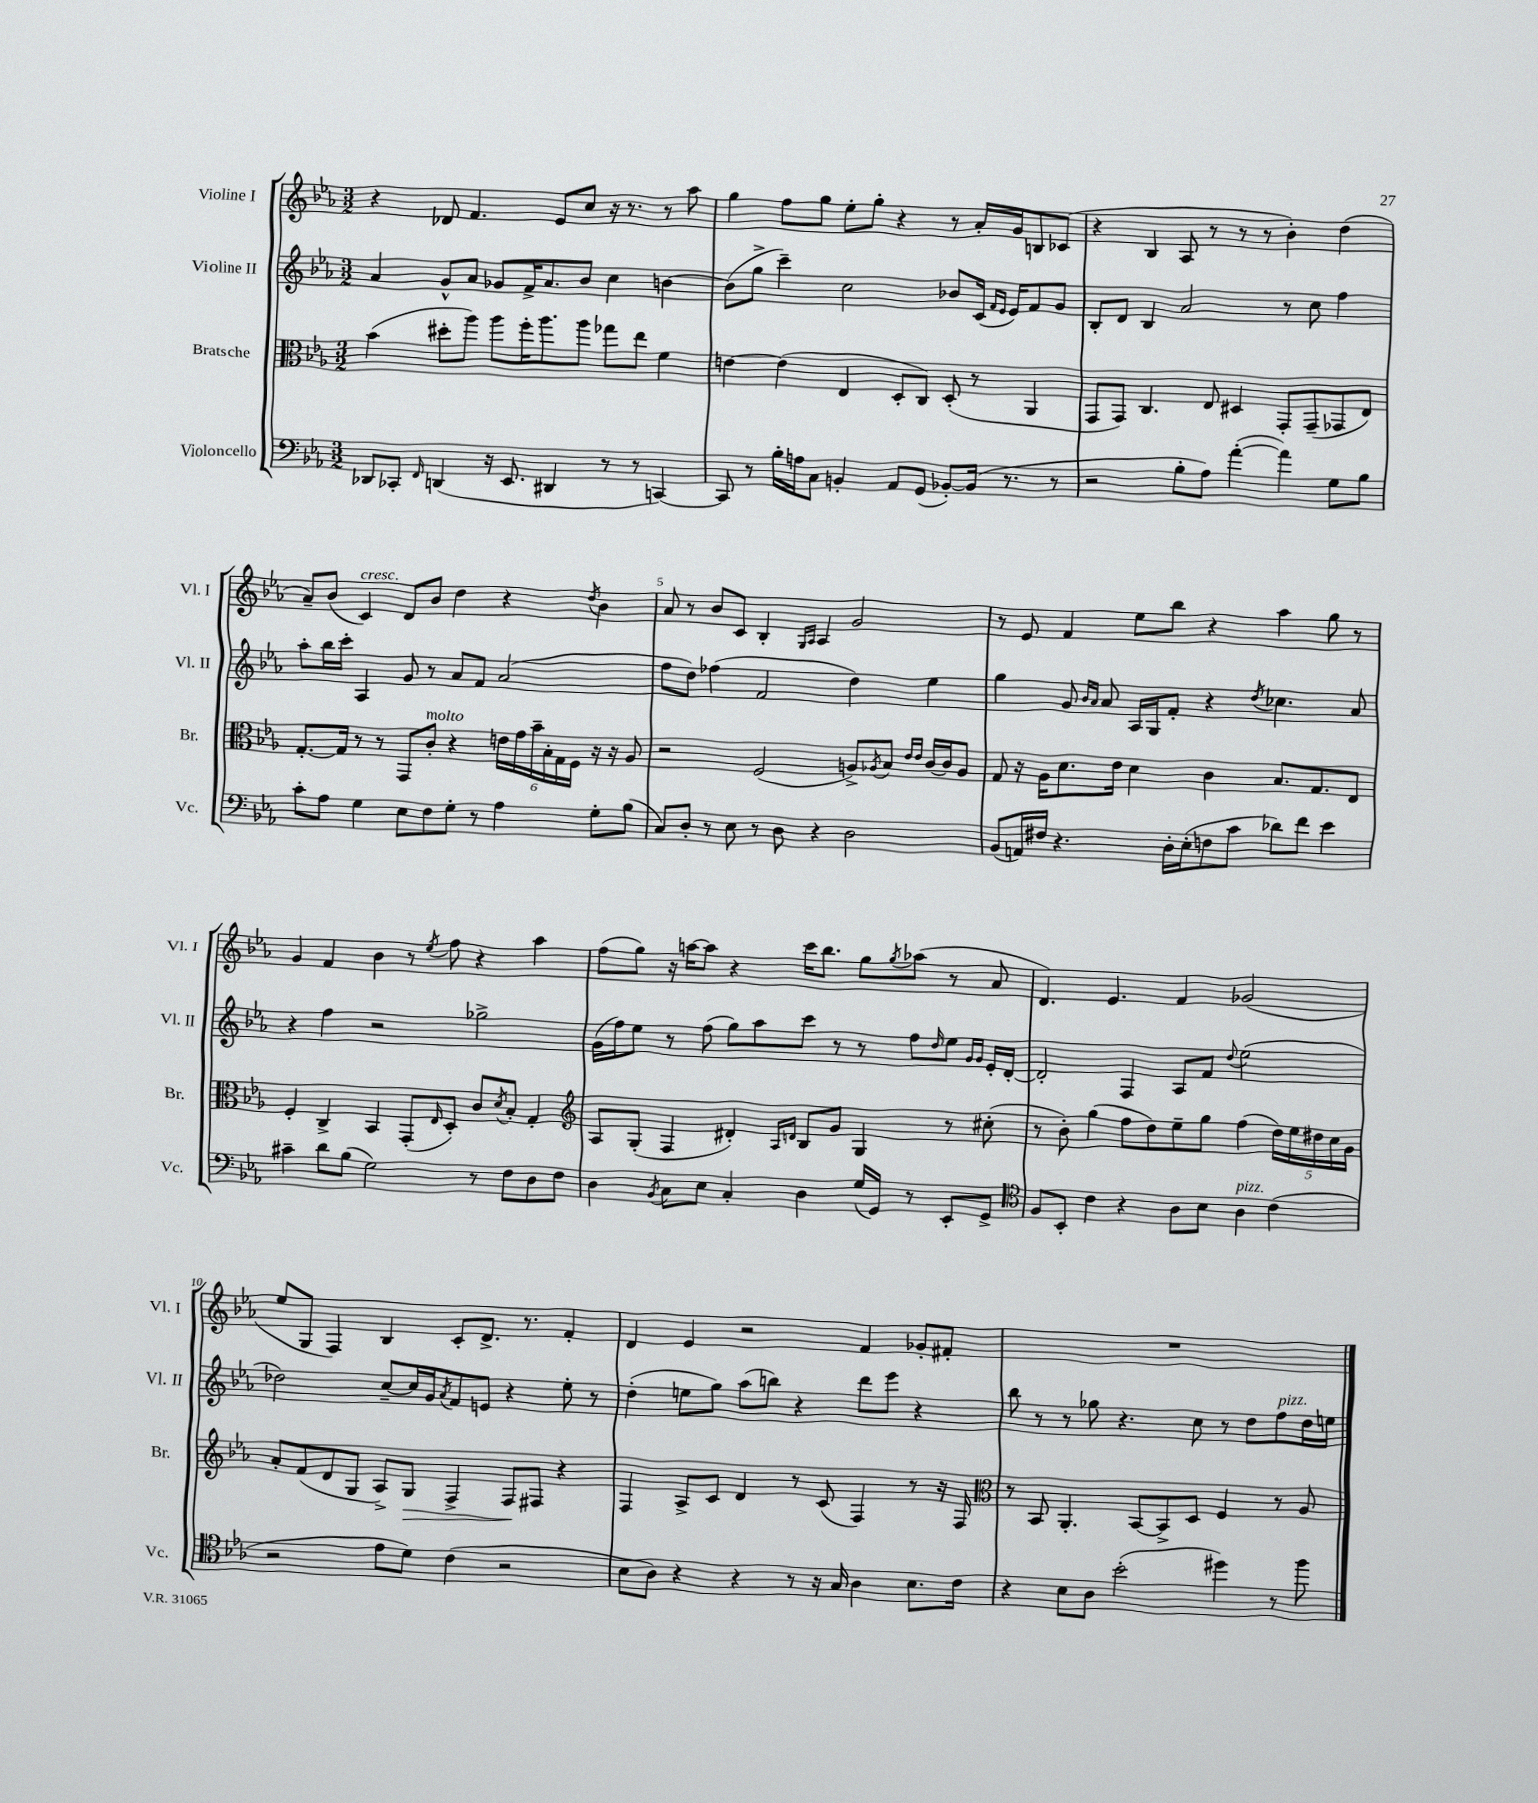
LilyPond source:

<<
\new StaffGroup <<
\new Staff = "s0" \with { instrumentName = "Violine I" shortInstrumentName = "Vl. I" } {
    \clef treble \key ees \major \numericTimeSignature \time 3/2
    r4 des'8 f'4. ees'8 c''8 r16 r8. r8 aes''8 |
    g''4 f''8 g''8 ees''8-. g''8-. r4 r8 aes'16-. g'16 b8 ces'8( |
    r4 bes4 aes8 r8 r8 r8 bes'4-.) d''4( |
    aes'8--) bes'8( c'4^\markup { \italic "cresc." }) d'8 bes'8 d''4 r4 \acciaccatura { d''8 } bes'4 |
    aes'8 r8 bes'8 c'8 bes4-. \grace { g16 aes16 } aes4 g'2 |
    r8 ees'8 f'4 ees''8 bes''8 r4 aes''4 g''8 r8 |
    g'4 f'4 bes'4 r8 \acciaccatura { ees''8 } f''8 r4 aes''4 |
    f''8( g''8) r16 a''16~ a''8 r4 c'''16 bes''8. g''8 \acciaccatura { g''8 } aes''8( r8 aes'8 |
    d'4.) ees'4. f'4 ges'2( |
    ees''8 g8 f4) bes4 c'8-. d'8.-> r8. f'4-. |
    d'4 ees'4 r2 f'4 ges'8-. fis'8-. |
    R1. \bar "|." |
}
\new Staff = "s1" \with { instrumentName = "Violine II" shortInstrumentName = "Vl. II" } {
    \clef treble \key ees \major \numericTimeSignature \time 3/2
    aes'4 g'8-^ aes'8 ges'8 f'16-> aes'8. bes'8 c''4 b'4~ |
    b'8( g''8-> c'''4--) c''2 bes'8 c'16( \grace { f'16 ees'16 } ees'16) f'8 g'8 |
    bes8-. d'8 bes4 aes'2 r8 c''8 f''4 |
    aes''8-. bes''16 c'''16-. aes4 g'8 r8 aes'8 f'8 aes'2( |
    f''8 d''8) fes''4( f'2 d''4) ees''4 |
    g''4 g'8 \grace { bes'16 aes'16 } aes'8 aes16 g16 f'8-. r4 \acciaccatura { d''8 } ces''4. aes'8 |
    r4 f''4 r2 ges''2-> |
    g'16( f''16) ees''8 r8 f''8( g''8) aes''8 c'''8 r8 r8 f''8 \grace { d''16 } ees''8 \grace { g'16 g'16 } ees'16-. d'16~-. |
    d'2-. f4 aes8 f'8 \appoggiatura { d''8 } ees''2( |
    des''2) c''8~-- c''16 g'16 \acciaccatura { aes'8 } f'8 e'8 r4 ees''8-. r8 |
    d''4-.( e''8 g''8) aes''8( b''8) r4 d'''8 ees'''8 r4 |
    bes''8 r8 r8 ges''8 r4. c''8 r8 d''8 f''8^\markup { \italic "pizz." } d''16 e''16 \bar "|." |
}
\new Staff = "s2" \with { instrumentName = "Bratsche" shortInstrumentName = "Br." } {
    \clef alto \key ees \major \numericTimeSignature \time 3/2
    bes'4( dis''8-. aes''8) aes''8 f''16-. aes''8. aes''8 ges''8 ees''8 f'4 |
    e'4~ e'4( ees4 d8-. c8) d8-.( r8 aes,4 |
    g,8 g,8) c4. ees8 dis4 g,8-. g,8--( ges,8 ees8) |
    g8.~-. g16 r8 r8 g,8 c'8-.^\markup { \italic "molto" } r4 \tuplet 6/4 { e'16 g'16 bes'16-- bes16-. g16 f16 } r16 r16 aes8 |
    r2 f2( a8->) \acciaccatura { aes8 } bes8 \grace { ees'16 ees'16 } c'16~ c'16 aes8 |
    g8 r16 aes16 d'8. ees'16 d'4 c'4 bes8. g8. ees8 |
    f4-. c4-> bes,4 g,8-.( \grace { ees16 } d8-.) c'8 \acciaccatura { d'8 } bes8-. g4-. |
    \clef treble aes8 g8-.( f4 dis'4-.) \grace { aes16 d'16 } bes8 g'8 g4 r8 cis''8-.( |
    r8 bes'8-.) g''4( f''8 d''8) ees''8-- g''8 f''4( \tuplet 5/4 { d''16) ees''16 dis''16 c''16 g'16 } |
    aes'8-. f'8( d'8 g8 aes8->) g8\> f4-> f8\! fis8 r4 |
    f4 aes8-> c'8 d'4 r8 c'8( f4) r8 r16 f16 |
    \clef alto r8 bes,8 aes,4.-. bes,8~ bes,8-> d8 f4 r8 aes8 \bar "|." |
}
\new Staff = "s3" \with { instrumentName = "Violoncello" shortInstrumentName = "Vc." } {
    \clef bass \key ees \major \numericTimeSignature \time 3/2
    des,8 ces,8-. \grace { f,16 } d,4( r16 ees,8. dis,4 r8 r8 c,4~) |
    c,8 r8 bes16-. a16 c8 b,4-. aes,8 g,8( bes,8~-.) bes,16( r8. r8 |
    r2 bes8-. aes8) aes'4~-.( aes'4) g8 bes8 |
    c'8-. aes8 g4 ees8 f8 g8-. r8 aes4 g8-. bes8( |
    c8) d8-. r8 ees8 r8 d8 r4 d2 |
    bes,8( a,16) fis16 r4. d16-. ees16-.( f8 c'8 des'8) f'8 ees'4 |
    cis'4-- d'8 bes8( g2) r8 f8 d8 f8 |
    d4 \acciaccatura { bes,8 } c8 ees8 c4-. d4 g16( g,16) r8 ees,8-. g,8-> |
    \clef tenor f8 bes,8-. c'4 r4 aes8 bes8 aes4^\markup { \italic "pizz." } c'4( |
    r2 ees'8 d'8) c'4( r2 |
    bes8 aes8) r4 r4 r8 r16 g16 aes4 bes8. c'16 |
    r4 bes8 aes8 bes'2-.( dis''4) r8 f''8 \bar "|." |
}
>>
>>
\layout { \context { \Score \override BarNumber.break-visibility = ##(#f #t #t) barNumberVisibility = #(every-nth-bar-number-visible 5) } }
